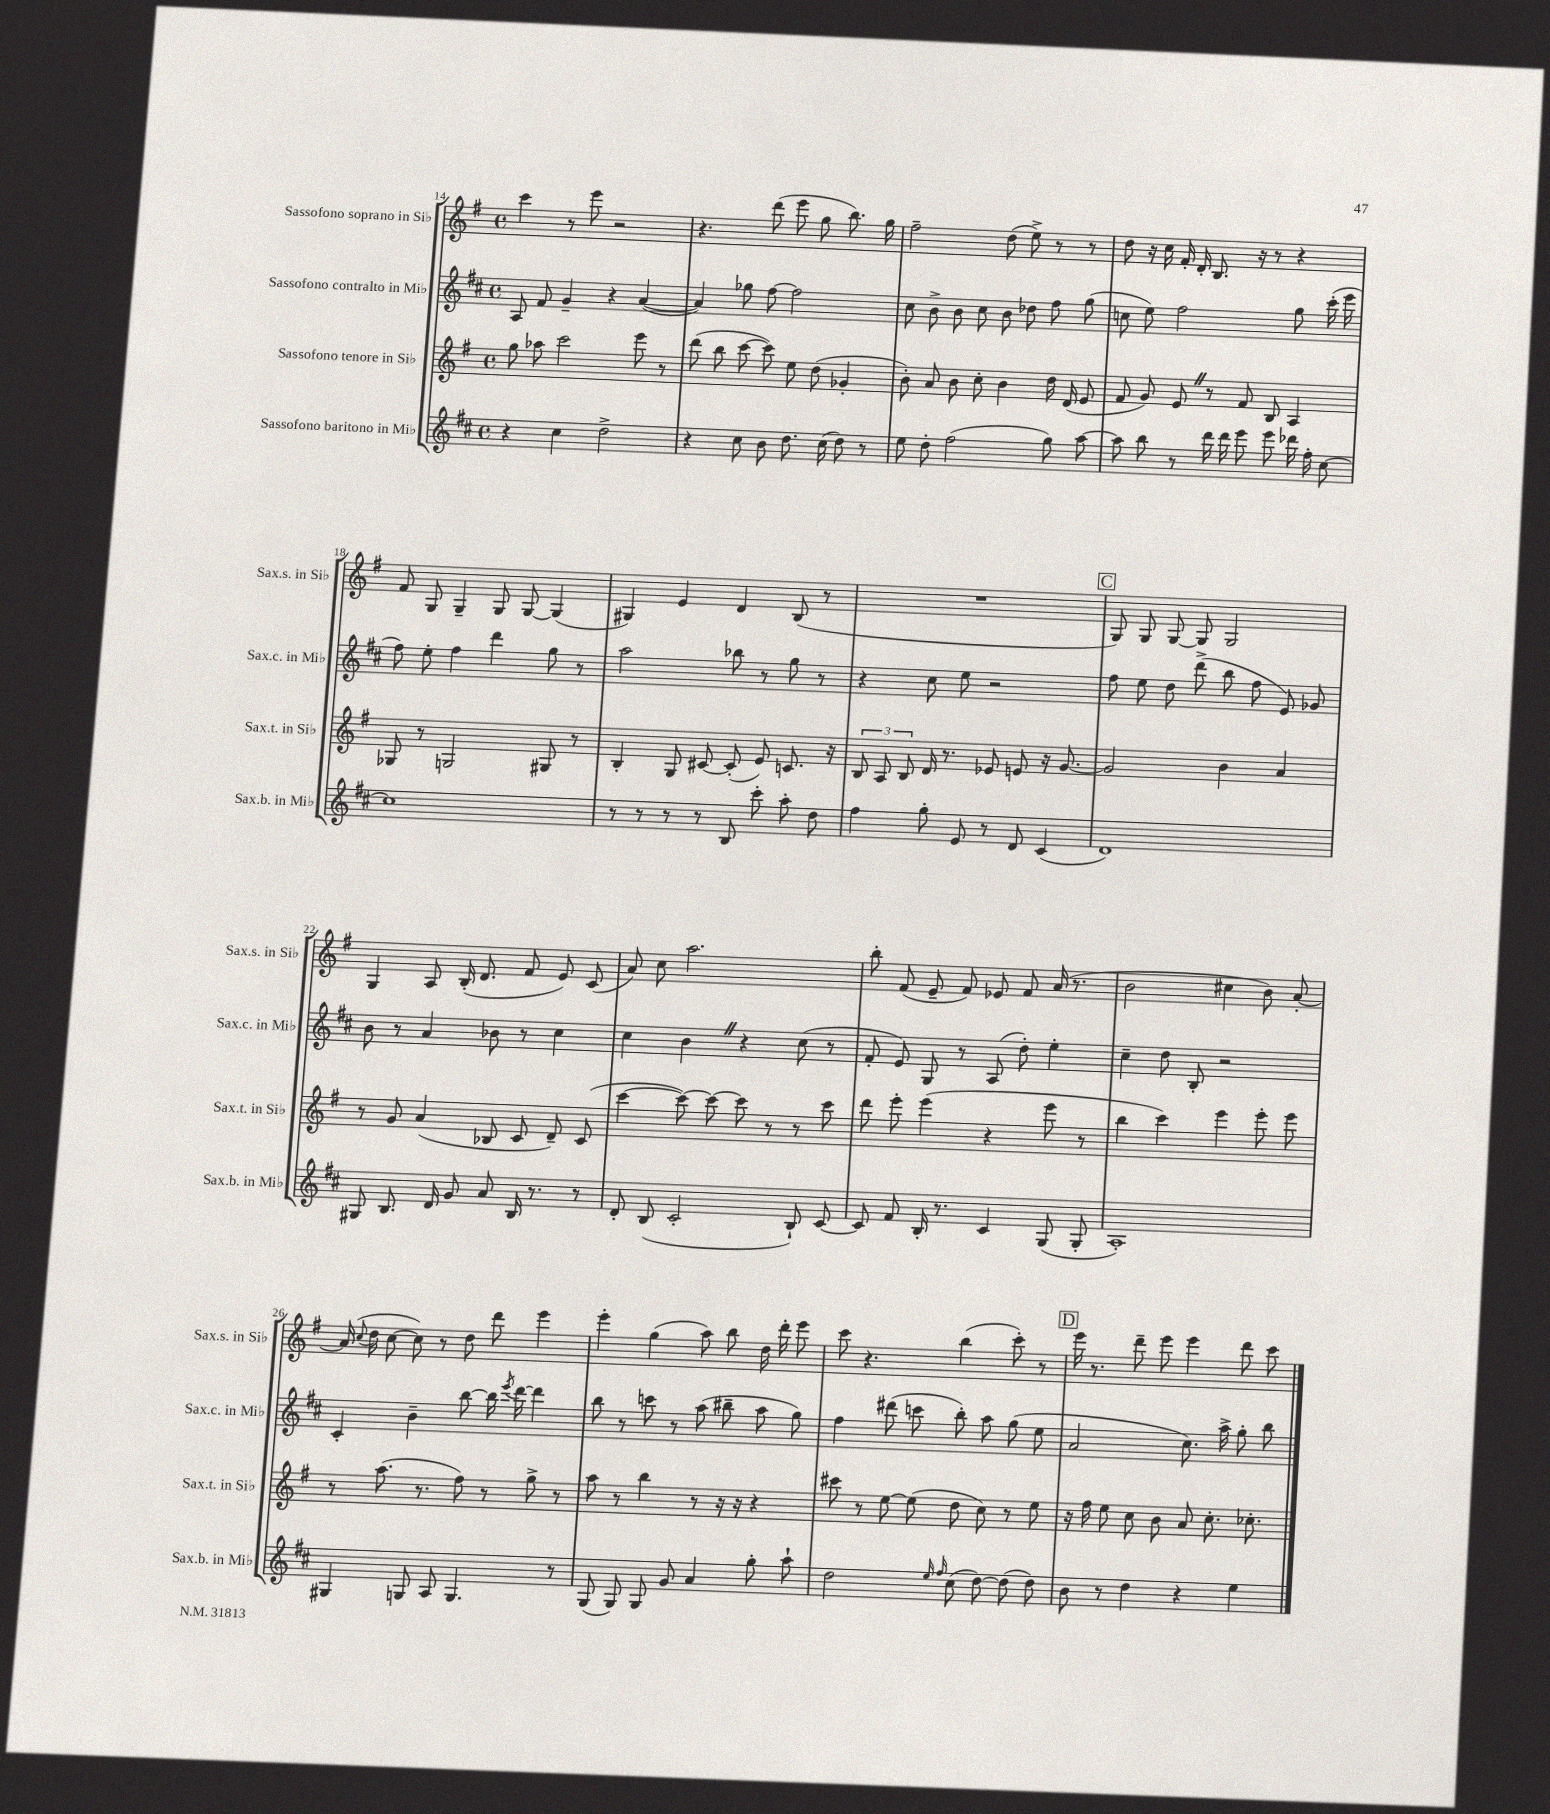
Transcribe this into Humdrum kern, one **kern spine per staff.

**kern	**kern	**kern	**kern
*staff4	*staff3	*staff2	*staff1
*clefG2	*clefG2	*clefG2	*clefG2
*k[f#c#]	*k[f#]	*k[f#c#]	*k[f#]
*M4/4	*M4/4	*M4/4	*M4/4
*met(c)	*met(c)	*met(c)	*met(c)
4r	8gg	8A	4ccc
.	8aa-	8f#	.
4cc#	2ccc	4g~	8r
.	.	.	8eee
2dd^	.	4r	2r
.	8eee	([4a	.
.	8r	.	.
=	=	=	=
4r	(8ddd	4a])	4.r
.	8bb	.	.
8cc#	[8ccc	8gg-	.
8b	8ccc])	[8ff#	(8ddd
8.dd	8ee	2ff#]	8eee
.	(8dd	.	8gg
(16cc#	.	.	.
8dd)	4g-'	.	8.bb)
8r	.	.	.
.	.	.	16gg
=	=	=	=
8ee	8b')	8cc#	2ff#~
8dd'	8a	8b^	.
(2ff#	8b	8b	.
.	8cc'	8cc#	.
.	4b	8b	(8dd
.	.	8dd-	8ee^)
8gg)	16dd	8ff#	8r
.	(16d	.	.
[8aa	8e	(8gg	8r
=	=	=	=
8aa]	8f#	8cc	8dd
8bb	8g)	8ee)	16r
.	.	.	16cc
8r	8e	2ff#	16f#'
.	.	.	16d'
16ddd	8r	.	8.B
16ddd	.	.	.
8eee	8f#	.	.
.	.	.	16r
8eee	8B	.	8r
16ddd-	4A	8gg	4r
16ff#'	.	.	.
[8cc#	.	(16ccc#'	.
.	.	16eee	.
=	=	=	=
1cc#]	8G-	8ff#)	8f#
.	8r	8ee'	8G
.	2G	4ff#	4G~
.	.	4ddd	8G
.	.	.	[8G
.	8G#	8gg	(4G]
.	8r	8r	.
=	=	=	=
8r	4B'	2aa	4G#)
8r	.	.	.
8r	8G	.	4e
8r	[8c#	.	.
8B	(8c#']	8bb-	4d
8ccc#'	8e)	8r	.
8aa'	8.c	8gg	(8B
8dd	.	8r	8r
.	16r	.	.
=	=	=	=
4ff#	12B	4r	1r
.	12A	.	.
.	12B	.	.
8gg'	16d	8cc#	.
.	8.r	.	.
8e	.	8ee	.
8r	8e-	2r	.
8d	8e	.	.
(4c#	16r	.	.
.	[8.g	.	.
=	=	=	=
1d)	2g]	8ff#	8G)
.	.	8ee	8G
.	.	8dd	[8G
.	.	(8ddd^	8G]
.	4b	8bb	2G
.	.	8ff#	.
.	4a	8e)	.
.	.	8g-	.
=	=	=	=
8G#	8r	8b	4G
8.B	8g	8r	.
.	(4a	4a	8A
16d	.	.	.
8g	.	.	(16B'
.	.	.	8.d
8a	8B-	8b-	.
16B	8c	8r	8f#
8.r	.	.	.
.	8d~)	4cc#	8e)
8r	(8c	.	(8c
=	=	=	=
8d'	[4ccc	4cc#	8a)
(8B	.	.	8cc
2c#'	8ccc_)	4b	2.aa
.	8ccc_	.	.
.	8ccc]	4r	.
.	8r	.	.
8B`)	8r	(8cc#	.
[8c#	8ccc	8r	.
=	=	=	=
8c#]	8ddd	8f#'	8bb'
8f#	8eee'	8e)	(8f#
16B'	(4eee	8G	8e~
8.r	.	.	.
.	.	8r	8f#)
4c#	4r	(8A	8e-
.	.	8dd')	8f#
(8G	8eee	4ee'	(16a
.	.	.	8.r
8G'	8r	.	.
=	=	=	=
1A')	4bb	4cc#~	2b
.	4ccc)	8dd	.
.	.	8B'	.
.	4eee	2r	4cc#
.	8eee'	.	8b)
.	8eee	.	[8a'
=	=	=	=
4G#	8r	4c#'	(16a]
.	.	.	8qqcc
.	.	.	16dd
.	(8.aa	.	[8cc
8G	.	4b~	8cc])
.	8.r	.	.
8A	.	.	8r
4.G	8ff#)	[8bb	8dd
.	8r	16bb]	8ddd
.	.	8qeee	.
.	.	[16ddd	.
.	8gg^	4ddd]	4eee
8r	8r	.	.
=	=	=	=
(8G	8aa	8bb	4eee'
8G)	8r	8r	.
8G	4bb	8ccc	(4gg
8g	.	8r	.
4a	8r	(8aa	8aa)
.	16r	8bb#~	8bb
.	16r	.	.
8gg'	4r	8aa	16dd
.	.	.	16ddd'
8aa`	.	8gg)	8eee
=	=	=	=
2dd	8ccc#	4ff#	8ccc
.	8r	.	4.r
.	[8ee	(8ddd#	.
.	(8ee]	8ccc	.
16qqee	.	.	.
16qqff#	.	.	.
(8cc#	8dd	8bb')	(4bb
[8dd)	8cc)	8aa	.
(8dd]	8r	(8gg	8ccc')
8dd)	8ee	8ee	8r
=	=	=	=
8b	16r	2a	16eee
.	16ff#	.	8.r
8r	8ee	.	.
4dd	8cc	.	8ddd~
.	8b	.	8eee
4r	8a	8.cc#)	4eee
.	8.cc'	.	.
.	.	16aa^	.
4ee	.	8gg'	8ddd
.	8.cc-'	.	.
.	.	8bb	8ccc
==	==	==	==
*-	*-	*-	*-
